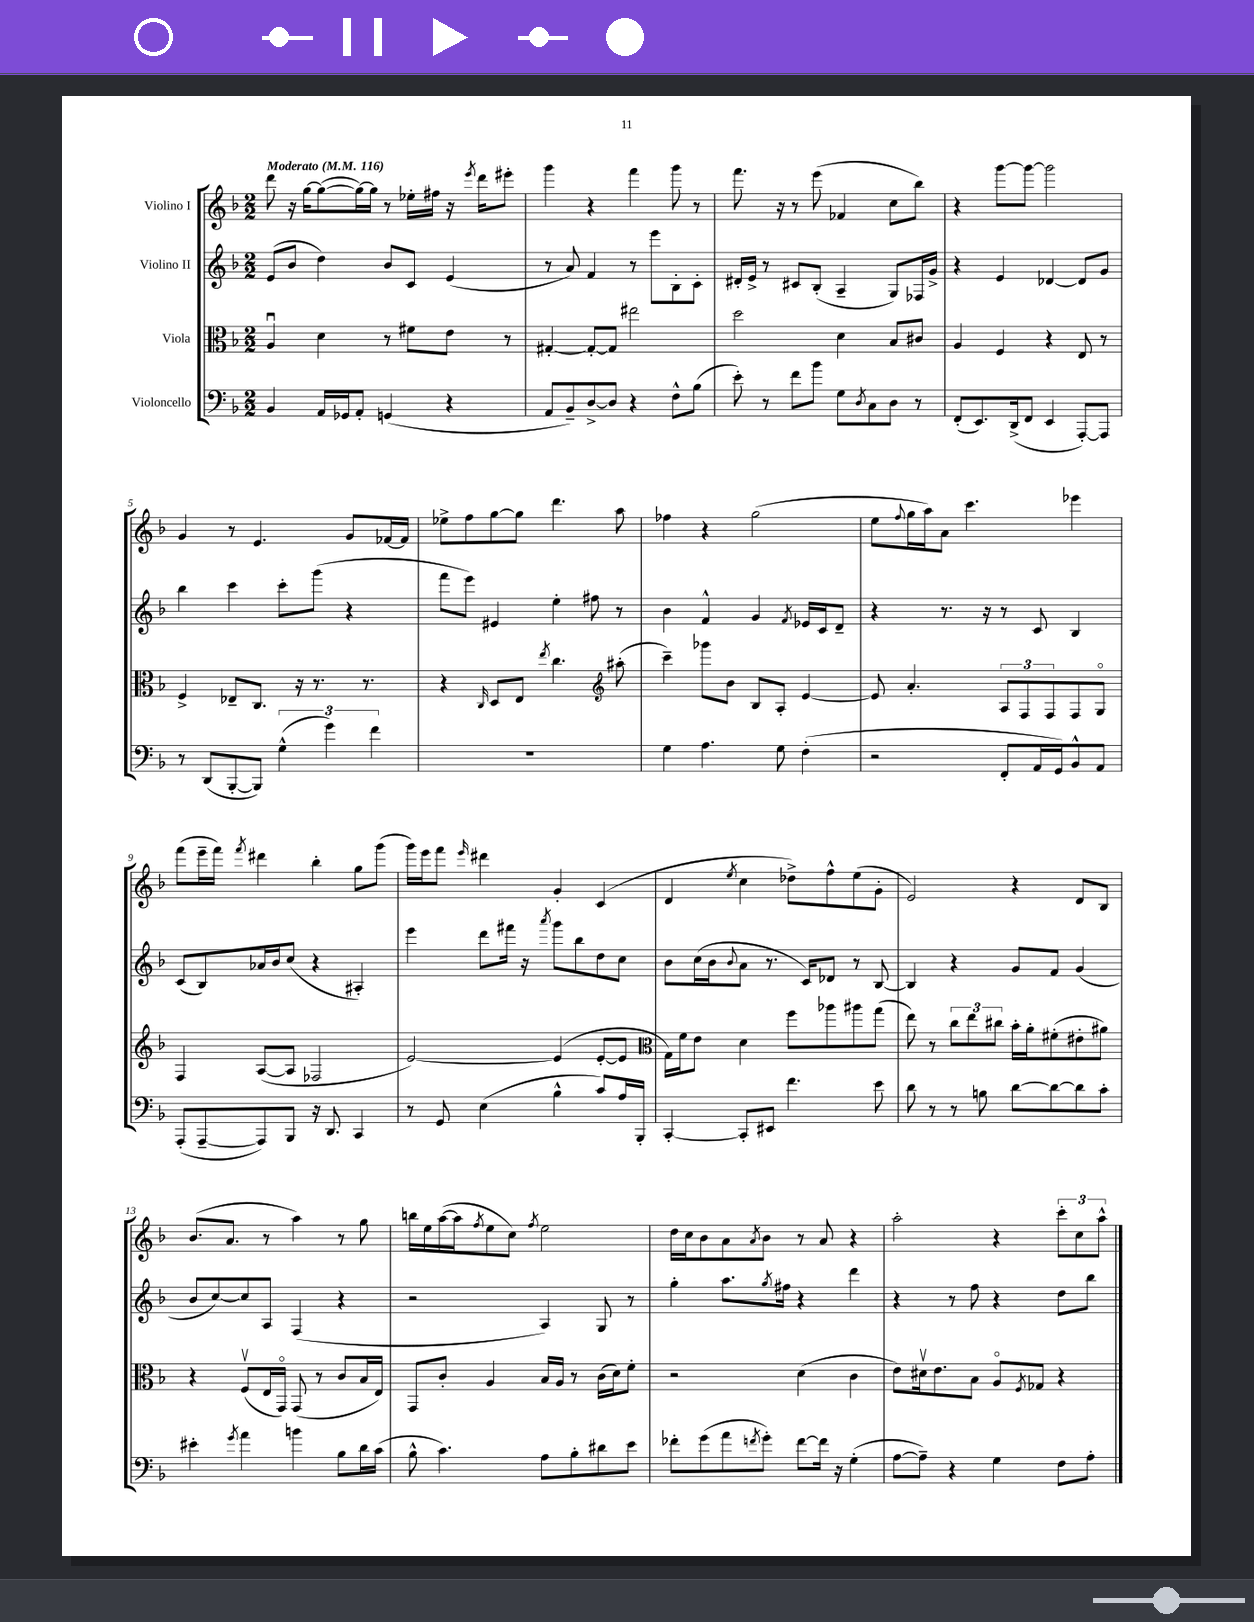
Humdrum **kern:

**kern	**kern	**kern	**kern
*part4	*part3	*part2	*part1
*staff4	*staff3	*staff2	*staff1
*I"Violoncello	*I"Viola	*I"Violino II	*I"Violino I
*clefF4	*clefC3	*clefG2	*clefG2
*k[b-]	*k[b-]	*k[b-]	*k[b-]
*M2/2	*M2/2	*M2/2	*M2/2
*MM116	*MM116	*MM116	*MM116
=1	=1	=1	=1
!	!	!	!LO:TX:a:B:t=Moderato
4BB-/	4Au/	(8e/L	8ddd\
.	.	8b-/J	16r
.	.	.	[16gg\KL
16AA/LL	4d\	4dd\)	(8gg\_
16GG-X/J	.	.	.
8AA'/J	.	.	16gg\L_)
.	.	.	16gg\JJ]
(4GGn/	8r	8b-/L	8r
.	8f#X\L	8c/J	16ee-X'\LL
.	.	.	16ff#X\JJ
4r	8e\J	(4e/	16r
.	.	.	8qeee/
.	.	.	16ddd\KL
.	8r	.	8eee#X'\J
=2	=2	=2	=2
8AA/L	[4G#X'/	8r	4ggg\
8BB-~/)	.	8a/)	.
[8D^/	8G#'/L_	4f/	4r
8D/J]	8G#/J]	.	.
4r	2ee#X\	8r	4fff\
.	.	8eee\L	.
8F^^\L	.	8B-'\	8ggg\
(8B-\J	.	8c'\J	8r
=3	=3	=3	=3
8e'\)	2dd\	16d#X'/LL	8.fff\
.	.	16e^/JJ	.
8r	.	8r	.
.	.	.	16r
8f\L	.	8c#X/L	8r
8b-\J	.	(8B-'/J	(8eee\
8G\L	4d\	4A~/	4f-X/
8qD/	.	.	.
8C\	.	.	.
8D\J	8B-/L	8G/L)	8cc\L
8r	8c#X/J	16F-X/L	8bb-\J)
.	.	16g^/JJ	.
=4	=4	=4	=4
(8FF'/L	4A/	4r	4r
8.EE/)	.	.	.
.	4F/	4e/	[8ggg\L
(16DD^/k	.	.	.
8FF/J	.	.	8ggg\J_
4EE/	4r	[4d-X/	2ggg\]
[8AAA'/L)	8E/	8d-/L]	.
8AAA/J]	8r	8g/J	.
!!LO:LB:g=z
=5	=5	=5	=5
8r	4F^/	4bb-\	4g/
(8DD/L	.	.	.
[8BBB-'/	8E-X~/L	4ccc\	8r
8BBB-/J])	8.C/J	.	4.e/
(6G^^\	.	8ccc'\L	.
.	16r	.	.
.	8.r	(8ggg\J	.
6g\)	.	.	.
.	.	4r	8g/L
.	8.r	.	.
6f\	.	.	.
.	.	.	[16f-X/L
.	.	.	16f-/JJ]
=6	=6	=6	=6
1r	4r	8fff\L	8ee-X^\L
.	.	8eee\J)	8ff\
.	16qqC/	.	.
.	8D/L	4e#X/	[8gg\
.	8E/J	.	8gg\J]
.	8qee/	.	.
.	4.cc\	4ee'\	4.ddd\
.	.	8ff#X\	.
*	*clefG2	*	*
.	(8aa#X'\	8r	8aa\
=7	=7	=7	=7
4G\	4ccc~\)	4b-\	4ff-X\
4.A\	8ggg-X\L	4f^^/	4r
.	8b-\J	.	.
.	8B-/L	4g/	(2gg\
8G\	8A'/J	.	.
.	.	8qf/	.
(4F'\	[4e/	16e-X/LL	.
.	.	16c/J	.
.	.	8d~/J	.
=8	=8	=8	=8
2r	8e/]	4r	8ee\L
.	.	.	8qqff/
.	4.a'/	.	16gg\L
.	.	.	16aa\J)
.	.	8.r	8a\J
.	.	.	4.ccc\
.	.	16r	.
8FF'/L	12A/L	8r	.
.	12F/	.	.
16AA/L	.	8c/	.
.	12F/	.	.
16GG/J)	.	.	.
8BB-^^/	8F/	4B-/	4eee-X\
8AA/J	8G/J	.	.
!!LO:LB:g=z
=9	=9	=9	=9
(8AAA'/L	4F/	(8c/L	(8fff\L
[8AAA~/	.	8B-/)	16eee~\L
.	.	.	16fff\JJ)
.	.	.	8qfff/
8AAA/])	([8A/L	16a-X/L	4ddd#X\
.	.	16b-/J	.
8BBB-/J	8A/J]	(8cc/J	.
16r	2F-X/	4r	4bb-'\
8.DD/	.	.	.
4CC/	.	4A#X'/)	8gg\L
.	.	.	(8ggg\J
=10	=10	=10	=10
8r	[2e/)	4eee\	16ggg\LL)
.	.	.	16eee\J
8GG/	.	.	8fff\J
.	.	.	16qqeee/
(4E\	.	8ddd\L	4ddd#X\
.	.	16fff#X\Jk	.
.	.	16r	.
.	.	8qaaa/	.
4B-^^\	(4e/]	8ggg\L	4g'/
.	.	8bb-\	.
8c/L)	[8e'/L	8dd\	(4c/
16A/L	8e/J]	8cc\J	.
16BBB-'/JJ	.	.	.
=11	=11	=11	=11
*	*clefC3	*	*
[4CC'/	16G\LL)	8b-\L	4d/
.	16f\J	.	.
.	8e\J	(16cc\L	.
.	.	16b-\J	.
.	.	8qqb-/	8qee/
8CC'/L]	4d\	8a\J	4cc\
8EE#X/J	.	8.r	.
4.f\	8ff\L	.	8dd-X^\L)
.	.	16c/KL)	.
.	8aa-X\	8d-X/J	8ff^^\
.	8aa#X\	8r	(8ee\
8e\	(8gg\J	[8B-/	8g'\J
=12	=12	=12	=12
8d\	8ee\)	4B-/]	2e/)
8r	8r	.	.
8r	12cc\L	4r	.
.	12ee\	.	.
8Bn\	.	.	.
.	12cc#X\J	.	.
[8d\L	16b-'\LL	8g/L	4r
.	16a'\J	.	.
8d\_	(8f#X'\	8f/J	.
8d\]	8e#X'\	(4g/	8d/L
8c'\J	8a#X\J)	.	8B-/J
!!LO:LB:g=z
=13	=13	=13	=13
4e#X'\	4r	8b-/L	(8.b-/L
.	.	[8cc/)	.
.	.	.	8.a/J
8qg/	.	.	.
4a\	(8Fv/L	8cc/]	.
.	16E/L	8A/J	8r
.	16GG/JJ)	.	.
4bn\	(8GG/	(4F/	4aa\)
.	8r	.	.
8B-\L	8c/L	4r	8r
16d\L	16B-/L	.	8gg\
(16c\JJ	16E/JJ)	.	.
=14	=14	=14	=14
8B-^^\	8GG/L	2r	16bbn\LL
.	.	.	16ee\
4.c\)	8c'/J	.	([16aa\
.	.	.	16aa\J]
.	.	.	8qff/
.	4A/	.	8ee\
.	.	.	8cc\J)
.	.	.	8qff/
8A\L	16B-/LL	4A/)	2ee\
.	16A/JJ	.	.
8B-'\	8r	.	.
8d#X\	(16c\LL	8G/	.
.	16d\J)	.	.
8e\J	8f'\J	8r	.
=15	=15	=15	=15
8f-X'\L	2r	4gg'\	16dd\LL
.	.	.	16cc\J
(8g\	.	.	8b-\
8a\	.	8.aa\L	8a\
8qfn/	.	.	8qa/
8g'\J)	.	.	8b-\J
.	.	8qgg/	.
.	.	16ff#X\Jk	.
[8f\L	(4d\	4r	8r
16f\Jk]	.	.	8a/
16r	.	.	.
(4G'\	4c\	4ddd\	4r
=16	=16	=16	=16
[8A\L	8e\L)	4r	2aa'\
8A~\J])	16d#Xv\k	.	.
.	8.e\	.	.
4r	.	8r	.
.	8B-\J	8ff\	.
4G\	8A/L	4r	4r
.	8qF/	.	.
.	8G-X/J	.	.
8F\L	4r	8dd\L	12ccc'\L
.	.	.	12cc\
8A'\J	.	8bb-\J	.
.	.	.	12aa^^\J
==	==	==	==
*-	*-	*-	*-
